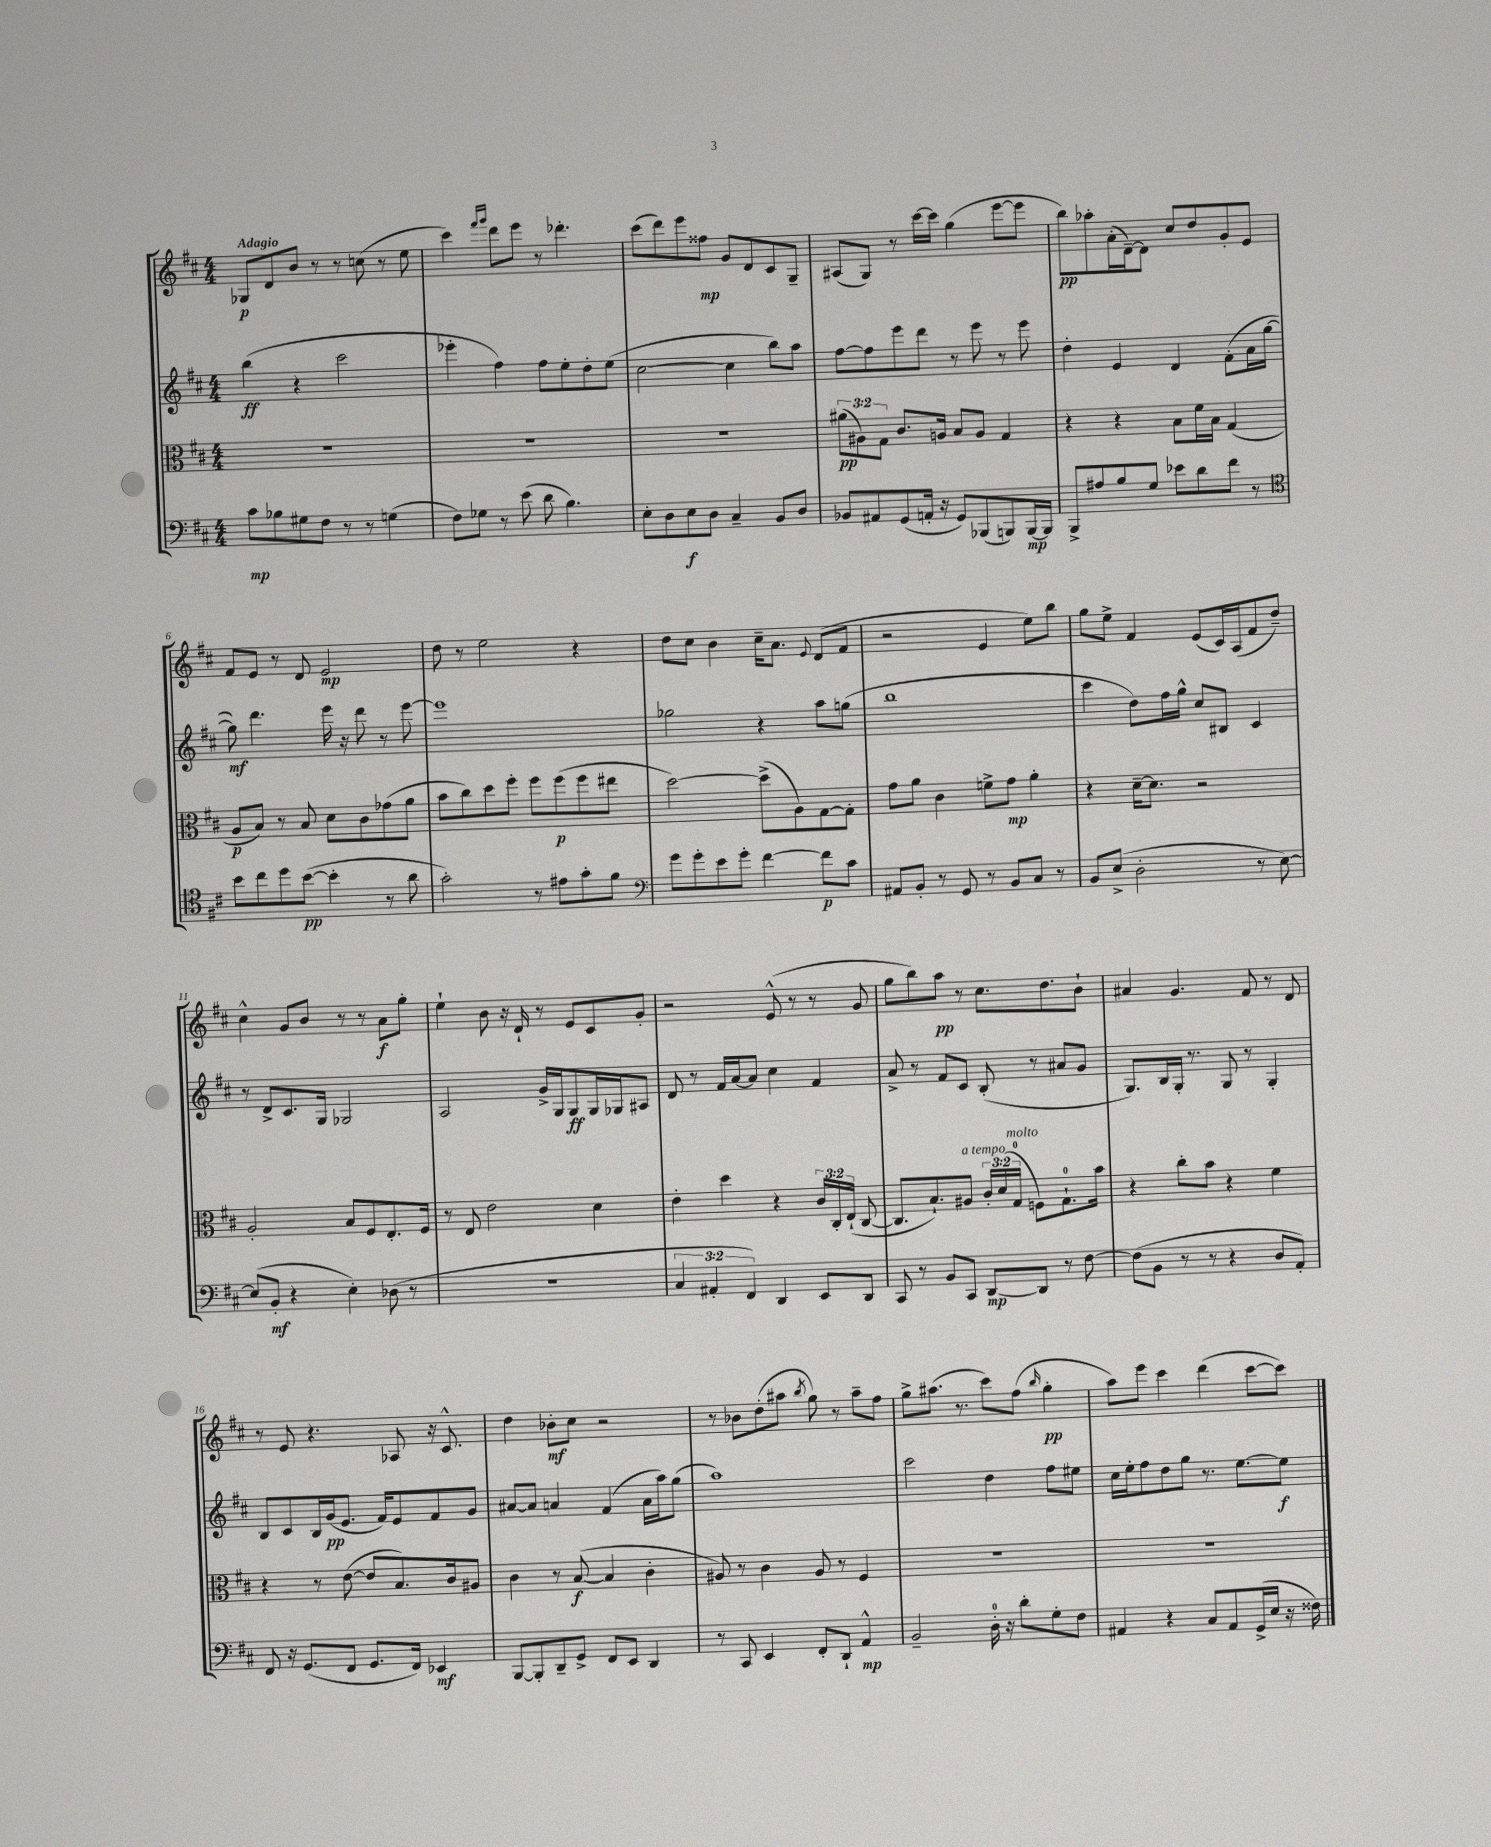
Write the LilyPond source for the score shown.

<<
\new StaffGroup <<
\new Staff = "s0" {
    \clef treble \key d \major \numericTimeSignature \time 4/4 \tempo "Adagio"
    \autoBeamOff ges8[\p d'8 b'8] r8 r8 c''8( r8 e''8 |
    cis'''4) \grace { fis'''16[ g'''16] } d'''8[ e'''8] r8 des'''4.-. |
    cis'''8[( d'''8) e'''8 fisis''8]\mp g'8[ d'8 cis'8 g8]-- |
    ais8[( g8]) r8 cis'''16[~ cis'''16] g''4( e'''8[~ e'''8] |
    b''8[\pp) aes''8-. a'16-.( d'16~--) d'8] cis''8[ d''8 g'8-. e'8] |
    fis'8[ e'8] r8 d'8 e'2\mp |
    d''8 r8 e''2 r4 |
    d''8[ cis''8] b'4 cis''16[-- a'8.] \appoggiatura { e'8 } d'8[( fis'8] |
    r2 e'4 e''8[) b''8] |
    g''8[ e''8]-> fis'4 e'8[( cis'16) a16( fis'8 d''8]--) |
    cis''4-^ g'8[ b'8] r8 r8 a'8[\f g''8]-. |
    e''4-! b'8 r16 d'16-! r8 e'8[ cis'8 g'8]-. |
    r2 e'8-^( r8 r8 g'8 |
    g''8[ b''8) a''8]\pp r8 cis''8.[ d''8. b'8]-! |
    ais'4 g'4. fis'8 r8 d'8 |
    r8 e'8 r4. aes8 r16 cis'8.-^ |
    d''4 bes'8[-.\mf cis''8] r2 |
    r8 bes'8[ d''8-.( ais''8] \acciaccatura { b''8 } g''8) r8 ais''8[-- fis''8] |
    g''8[-> ais''8.]( r8. cis'''8[) fis''8]( \grace { b''16 } g''4-.\pp |
    a''8[) e'''8] cis'''4 d'''4( cis'''8[~ cis'''8]) \bar "|." |
}
\new Staff = "s1" {
    \clef treble \key d \major \numericTimeSignature \time 4/4
    \autoBeamOff b''4\ff( r4 cis'''2 |
    ees'''4-. fis''4) fis''8[ e''8-. d''8-. e''8]( |
    cis''2~ cis''4 b''8[) a''8] |
    fis''8[~ fis''8 e'''8 d'''8] r8 e'''8 r8 e'''8 |
    d''4-. e'4 d'4 fis'8[-.( a'16 g''16]~ |
    g''8\mf) d'''4. e'''16 r16 d'''8 r8 e'''8~ |
    e'''1 |
    ges''2 r4 a''8[ g''8]( |
    b''1 |
    cis'''4 d''8[) fis''16 g''16]-^ cis''8[ bis8] cis'4 |
    r8 d'8[-> cis'8. g16] ges2 |
    a2 g'16[-> g16 g8\ff g16 ges16 ais8] |
    d'8 r8 fis'16[ a'16~ a'8] cis''4 fis'4 |
    a'8-> r8 fis'8[ cis'8] b8-.( r8 ais'8[ g'8] |
    g8.[) b16 g16]-. r8. g8 r8 g4-. |
    b8[ cis'8 b16 g'16\pp( e'8.] fis'16[) e'8 fis'8 g'8] |
    ais'8[~ ais'8] a'4 fis'4( a'16[ a''16) g''8]( |
    a''1) |
    cis'''2 d''4 fis''8[ eis''8] |
    cis''16[ e''16-. fis''8 d''8 g''8] r8. e''8.[~ e''8]\f \bar "|." |
}
\new Staff = "s2" {
    \clef alto \key d \major \numericTimeSignature \time 4/4 \override Staff.TupletNumber.text = #tuplet-number::calc-fraction-text
    \autoBeamOff R1 |
    R1 |
    R1 |
    \tuplet 3/2 { ais'8[\pp( ais8) g8] } cis'8.[ a16] b8[ a8] g4 |
    r4 r4 b8[ fis'16 b16] g4( |
    a8[\p b8]) r8 b8 d'8[ cis'8 ges'8( a'8] |
    b'8[ cis''8) d''8 fis''8]-. fis''8[ fis''8\p( fis''8 eis''8] |
    d''2~) d''8[->( a8) g8~ g8]-. |
    g'8[ a'8] cis'4 f'8[-> g'8]\mp a'4-. |
    r4 d'16[~-- d'8.] r2 |
    a2-. b8[ fis8 e8.-. fis16] |
    r8 e8 e'2 d'4 |
    e'4-. d''4 r4 \tuplet 3/2 { cis'16[ cis16-. e16]-!( } cis8~ |
    cis8.[ b8.-!) ais8]^\markup { \italic "a tempo" } \tuplet 3/2 { cis'16[-. d'16( g16]-0^\markup { \italic "molto" } } f8[) g8.-0-! b'16] |
    r4 cis''8[-. b'8] r4 fis'4 |
    r4 r8 e'8~( e'8[ b8.) cis'16 ais8] |
    cis'4 r8 b8~\f( b4 cis'4-. |
    ais8) r8 cis'4 ais8 r8 fis4 |
    R1 |
    R1 \bar "|." |
}
\new Staff = "s3" {
    \clef bass \key d \major \numericTimeSignature \time 4/4 \override Staff.TupletNumber.text = #tuplet-number::calc-fraction-text
    \autoBeamOff cis'8[\mp bes8 gis8 fis8] r8 r8 g4( |
    fis8[) ges8] r8 e'8( d'8 b4.) |
    e8[-. d8 e8\f d8] cis4-- b,8[ d8] |
    bes,8[ ais,8 g,8( a,16]-. r16 g,8[) bes,,8( b,,8) b,,16~\mp b,,16] |
    b,,8[-> ais8 b8 g8] ees'8[ d'8 fis'8] r8 |
    \clef tenor b'8[ cis''8 d''8 b'8]~\pp( b'4-. r8 a'8 |
    g'2-.) r8 eis'8[ g'8-. fis'8] |
    \clef bass g'8[ g'8-. e'8 g'8]-. fis'4~ fis'8[\p cis'8] |
    ais,8[ b,8]-. r8 g,8 r8 b,8[ cis8] r8 |
    b,8[ e8]->( d2-. r8 e8~) |
    e8[( b,8]-.\mf r4 e4-.) des8( r8 |
    R1 |
    \tuplet 3/2 { cis4 ais,4-. fis,4) } d,4 e,8[ d,8] |
    cis,8 r8 b,8[ cis,8] d,8[~\mp d,8] r8 fis8~ |
    fis8[( b,8] r8 r8 r4 d8[ a,8]-.) |
    fis,8 r16 g,8.[( fis,8] g,8.[ fis,16]) ees,4\mf |
    b,,8[~ b,,8-. d,8-- g,8]-> fis,8[ e,8] d,4 |
    r8 cis,8 e,4 fis,8[-. d,8]-! a,4-^\mp |
    b,2-- d16-0-. r16 d'8[-. g8-. fis8] |
    ais,4 r4 cis8[ ais,8 g,16->( e16] r16 fisis16) \bar "|." |
}
>>
>>
